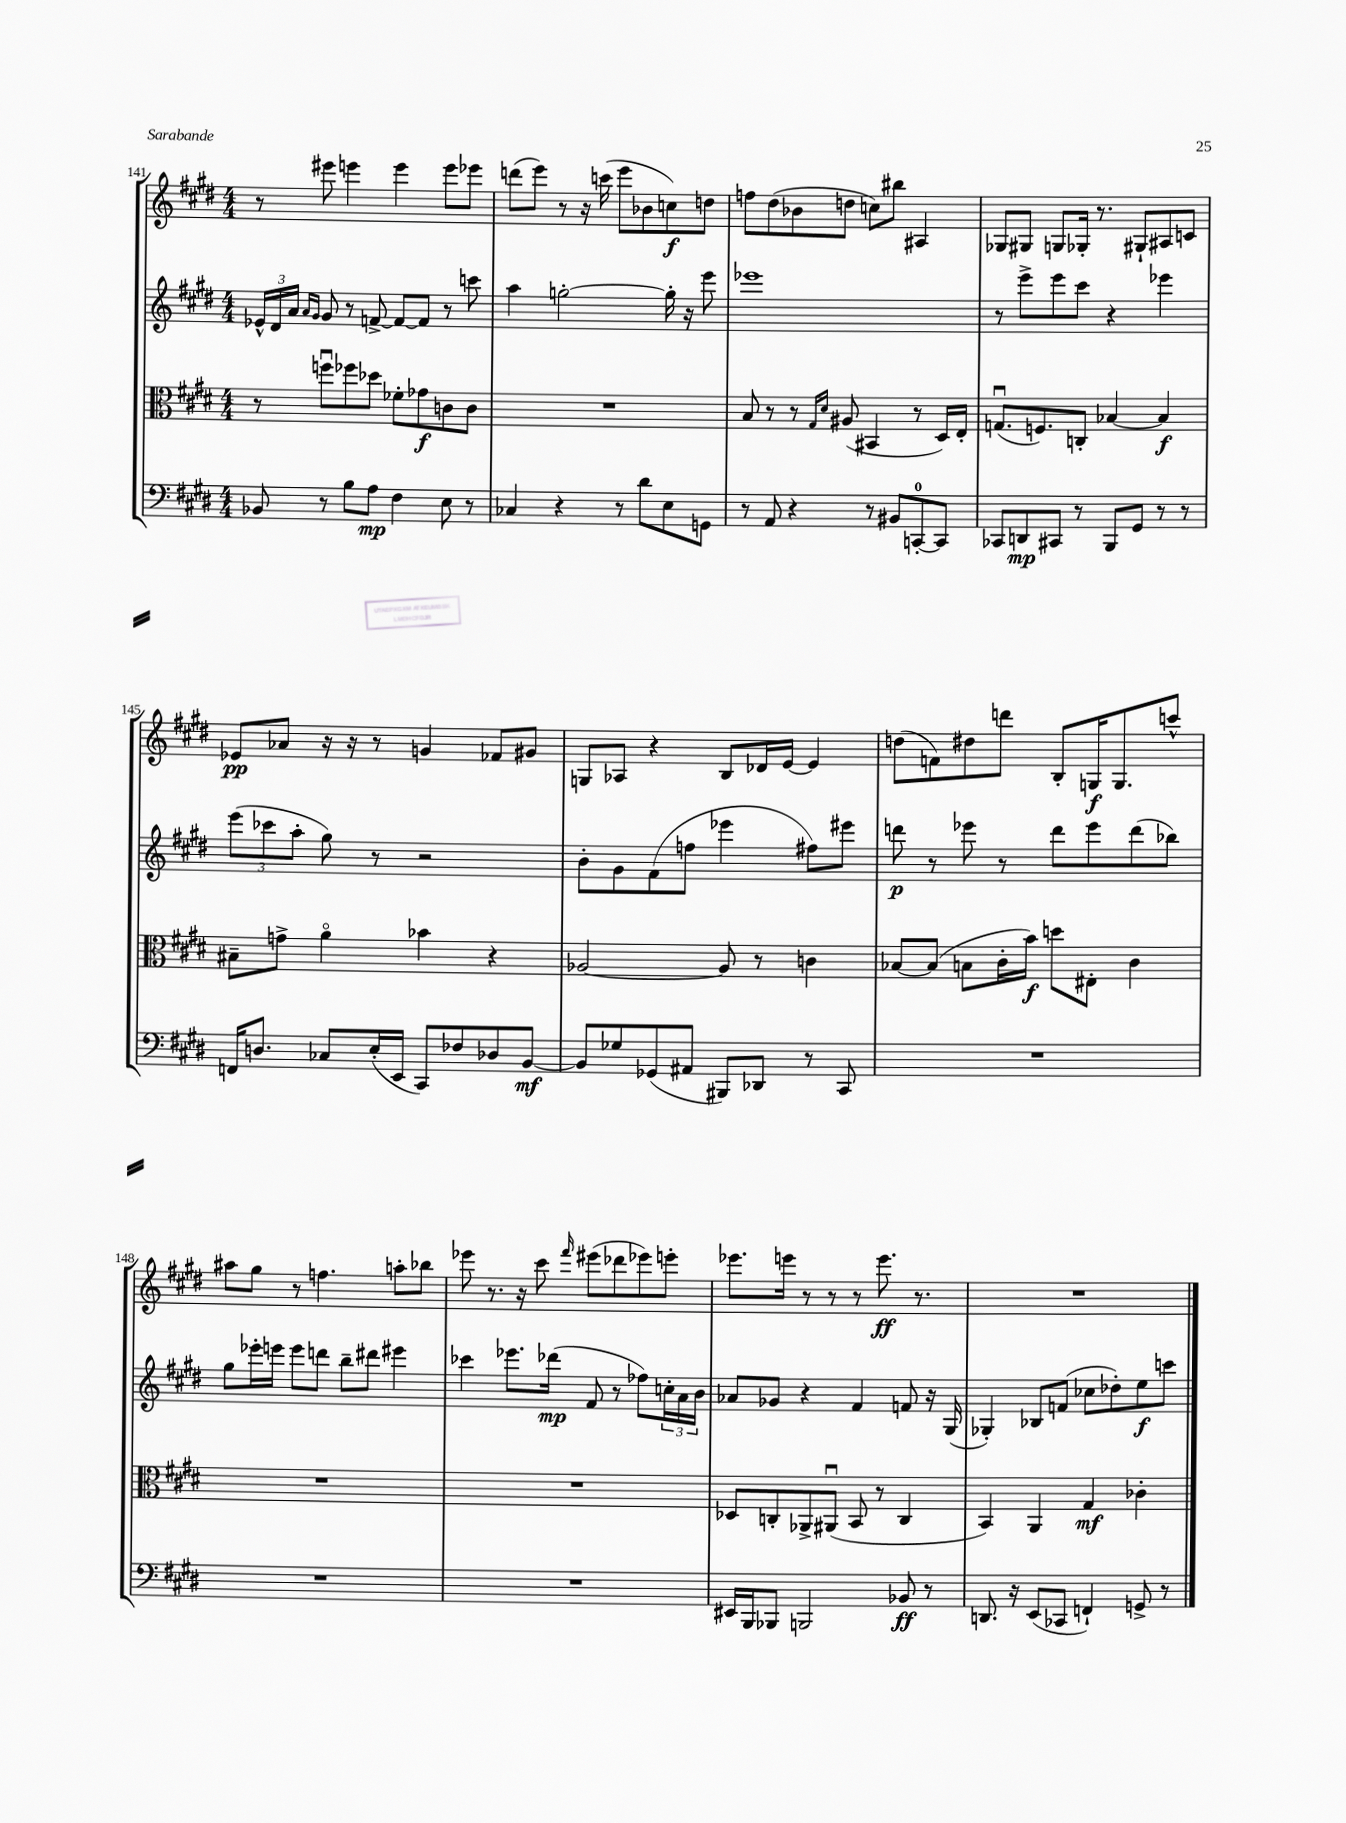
<<
\new StaffGroup <<
\new Staff = "s0" {
    \clef treble \key e \major \numericTimeSignature \time 4/4
    r8 eis'''8 e'''4 e'''4 e'''8 ees'''8 |
    d'''8( e'''8) r8 r16 c'''16( e'''8 bes'8 c''8\f) d''8 |
    f''8 dis''8( bes'8 d''8 c''8) bis''8 ais4 |
    ges8 gis8 g8 ges16-. r8. gis8-! ais8 c'8 |
    ees'8\pp aes'8 r16 r16 r8 g'4 fes'8 gis'8 |
    g8 aes8 r4 b8 des'16 e'16~ e'4 |
    d''8( f'8) dis''8 d'''8 b8-. g16\f g8. c'''8-^ |
    ais''8 gis''8 r8 f''4. a''8-. bes''8 |
    ees'''8 r8. r16 cis'''8 \grace { fis'''16 } eis'''8( des'''8 ees'''8) e'''8-. |
    ees'''8. e'''16 r8 r8 r8 e'''8.\ff r8. |
    R1 \bar "|." |
}
\new Staff = "s1" {
    \clef treble \key e \major \numericTimeSignature \time 4/4
    \tuplet 3/2 { ees'16-^ dis'16 a'16 } \grace { a'16 gis'16 } gis'8 r8 f'8~-> f'8~ f'8 r8 c'''8 |
    a''4 g''2~-. g''16-. r16 e'''8 |
    ees'''1 |
    r8 e'''8-> e'''8 cis'''8 r4 ees'''4 |
    \tuplet 3/2 { e'''8( ces'''8 a''8-. } gis''8) r8 r2 |
    b'8-. gis'8 fis'8( f''8 ees'''4 fis''8) eis'''8 |
    d'''8\p r8 ees'''8 r8 d'''8 ees'''8 d'''8( bes''8) |
    gis''8 ees'''16-. e'''16 e'''8 d'''8 b''8-- dis'''8 eis'''4 |
    ces'''4 ees'''8. des'''16\mp( fis'8 r8 fes''8) \tuplet 3/2 { c''16-. a'16 b'16 } |
    aes'8 ges'8 r4 fis'4 f'8 r16 gis16( |
    ges4-.) bes8 f'8( ces''8 des''8-.) e''8\f c'''8 \bar "|." |
}
\new Staff = "s2" {
    \clef alto \key e \major \numericTimeSignature \time 4/4
    r8 f''8\downbow fes''8 des''8 fes'8-. ges'8\f c'8 c'8 |
    R1 |
    b8 r8 r8 \grace { gis16 dis'16 } ais8( bis,4 r8 dis16) e16-. |
    g8.\downbow( f8.) c8-. bes4~ bes4\f |
    bis8-- g'8-> a'4\flageolet bes'4 r4 |
    aes2~ aes8 r8 c'4 |
    bes8~ bes8( b8 cis'16-. b'16\f) d''8 eis8-. cis'4 |
    R1 |
    R1 |
    des8 c8-. aes,8-> ais,8\downbow( b,8 r8 c4 |
    b,4) a,4 gis4\mf ces'4-. \bar "|." |
}
\new Staff = "s3" {
    \clef bass \key e \major \numericTimeSignature \time 4/4
    bes,8 r8 b8 a8\mp fis4 e8 r8 |
    ces4 r4 r8 dis'8 e8 g,8 |
    r8 a,8 r4 r8 bis,8 c,8-0~-. c,8 |
    ces,8 d,8\mp cis,8 r8 b,,8 gis,8 r8 r8 |
    f,16 d8. ces8 e16-.( e,16 cis,8) fes8 des8 b,8~\mf |
    b,8 ges8 ges,8( ais,8 bis,,8) des,8 r8 cis,8 |
    R1 |
    R1 |
    R1 |
    eis,16 b,,16 bes,,8 b,,2 bes,8\ff r8 |
    d,8. r16 e,8( ces,8 f,4-!) g,8-> r8 \bar "|." |
}
>>
>>
\layout { \context { \Score currentBarNumber = #141 } }
